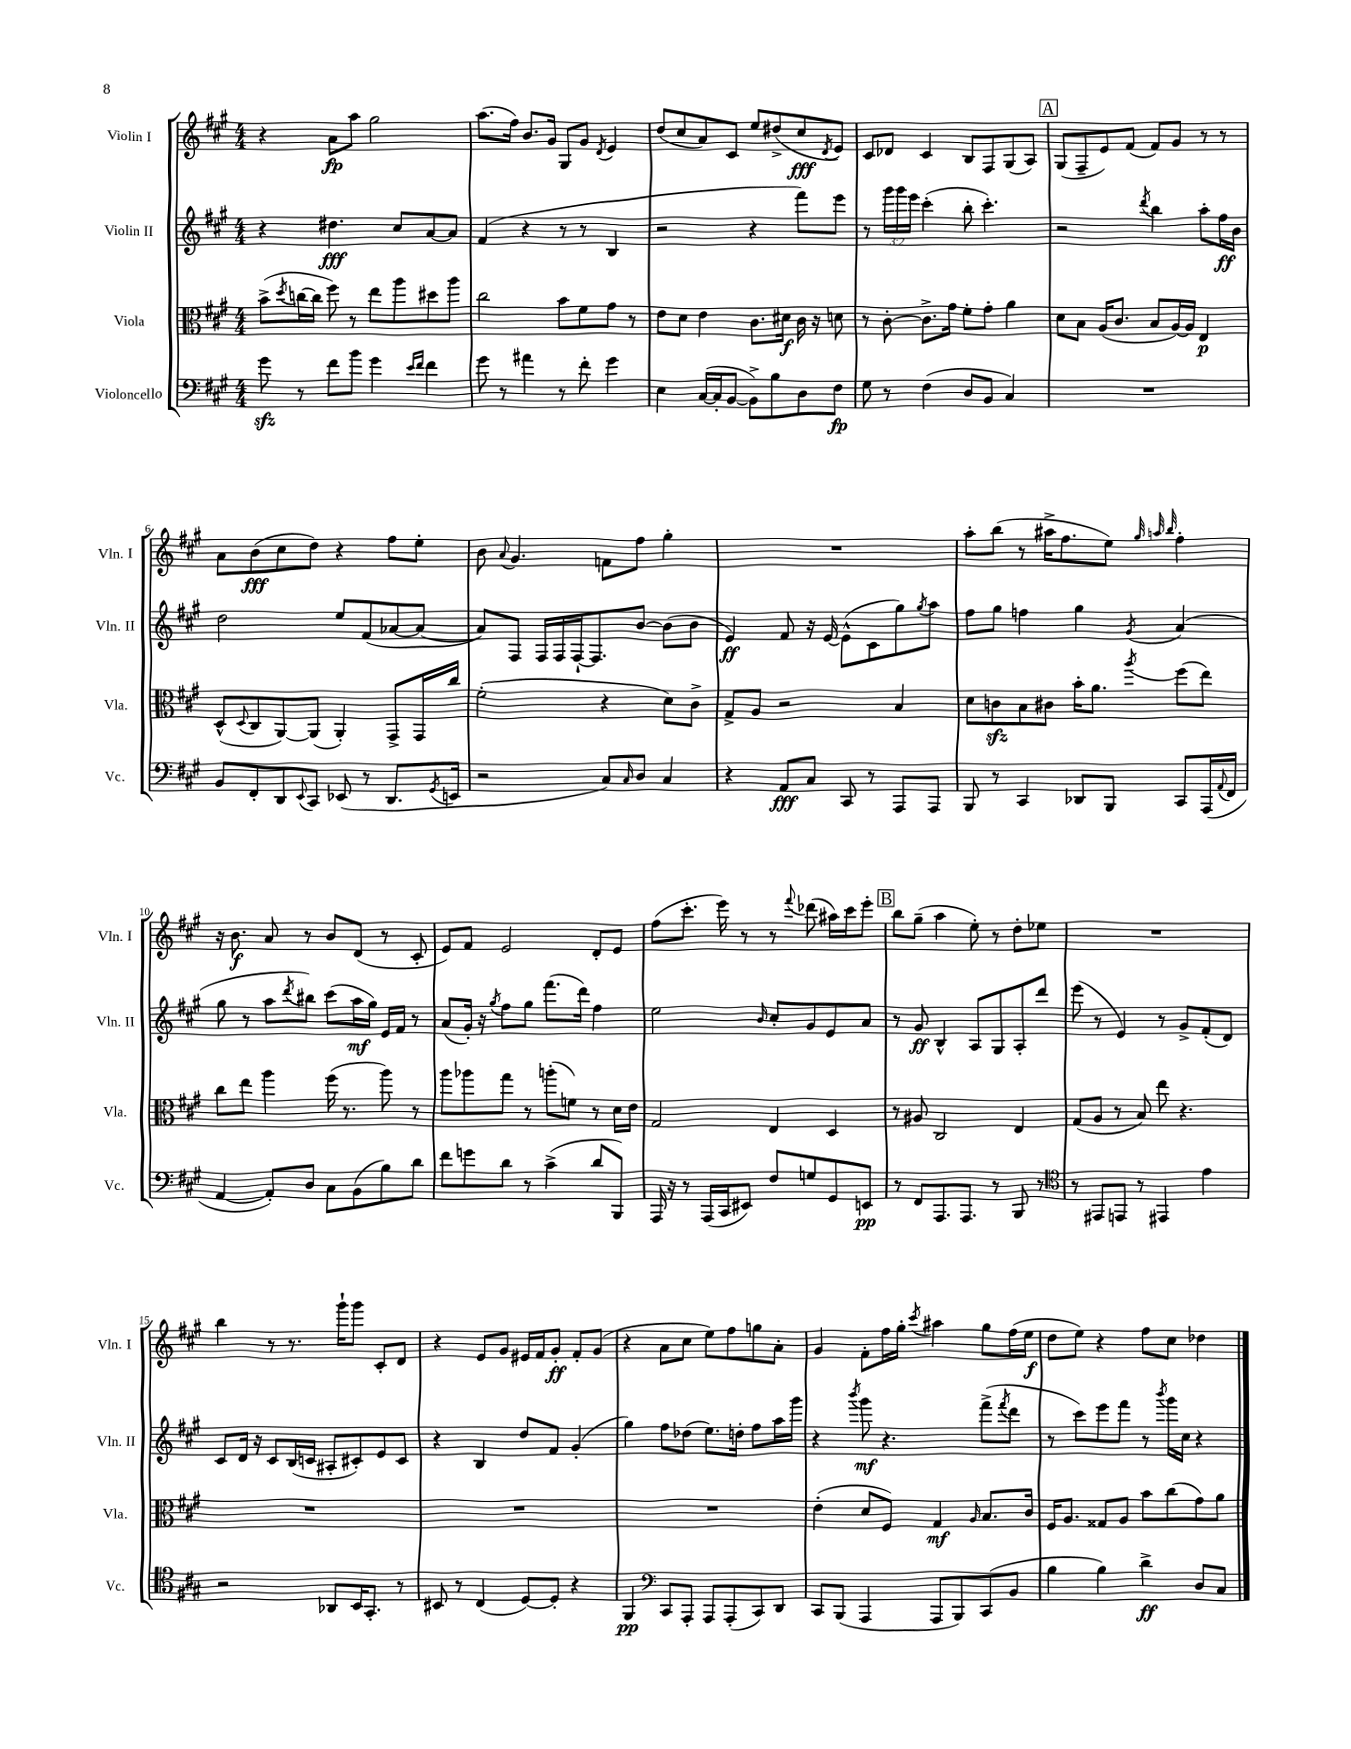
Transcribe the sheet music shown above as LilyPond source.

<<
\new StaffGroup <<
\new Staff = "s0" \with { instrumentName = "Violin I" shortInstrumentName = "Vln. I" } {
    \clef treble \key a \major \numericTimeSignature \time 4/4
    r4 a'8\fp a''8 gis''2 |
    a''8.( fis''16) b'8. gis'16 gis8 gis'8 \acciaccatura { d'8 } e'4 |
    d''8( cis''8 a'8) cis'8 e''8 dis''8->( cis''8\fff \acciaccatura { d'8 } e'8) |
    cis'8 des'8 cis'4 b8 fis8 gis8( a8) |
    \mark \markup { \box "A" } gis8( fis8-- e'8) fis'8( fis'8) gis'8 r8 r8 |
    a'8 b'8\fff( cis''8 d''8) r4 fis''8 e''8-. |
    b'8 \appoggiatura { a'8 } gis'4. f'8 fis''8 gis''4-. |
    R1 |
    a''8-. b''8( r8 ais''16-> fis''8. e''8) \grace { gis''32 a''32 b''32 } fis''4-. |
    r16 b'8.\f a'8 r8 b'8 d'8( r8 cis'8-. |
    e'8) fis'8 e'2 d'8-. e'8 |
    fis''8( cis'''8.-. e'''16) r8 r8 \appoggiatura { fis'''8 } des'''8( ais''16) cis'''16 e'''8-. |
    \mark \markup { \box "B" } b''8 gis''8--( a''4 e''8-.) r8 d''8-. ees''8 |
    R1 |
    b''4 r8 r8. gis'''16-! gis'''8 cis'8-. d'8 |
    r4 e'8 gis'8 eis'16 fis'16 gis'8-.\ff fis'8-. gis'8( |
    r4 a'8 cis''8 e''8) fis''8 g''8 a'8-. |
    gis'4 fis'8-. fis''16 gis''16-. \acciaccatura { cis'''8 } ais''4 gis''8 fis''16( e''16\f |
    d''8 e''8) r4 fis''8 cis''8 des''4 \bar "|." |
}
\new Staff = "s1" \with { instrumentName = "Violin II" shortInstrumentName = "Vln. II" } {
    \clef treble \key a \major \numericTimeSignature \time 4/4 \override Staff.TupletNumber.text = #tuplet-number::calc-fraction-text
    r4 dis''4.\fff cis''8 a'8~ a'8 |
    fis'4( r4 r8 r8 b4 |
    r2 r4 fis'''8) e'''8 |
    r8 \tuplet 3/2 { gis'''16 gis'''16 e'''16 } cis'''4-.( b''8-. cis'''4.-.) |
    \mark \markup { \box "A" } r2 \acciaccatura { d'''8 } b''4 a''8-. fis''16\ff b'16 |
    d''2 e''8 fis'8( aes'8~ aes'8~ |
    aes'8) fis8 fis16 fis16 fis16~-! fis8. b'8~ b'8( b'8 |
    e'4\ff) fis'8 r16 e'16~ e'8-^( cis'8 gis''8) \acciaccatura { gis''8 } a''8 |
    fis''8 gis''8 f''4 gis''4 \acciaccatura { gis'8 } a'4( |
    gis''8 r8 a''8 \acciaccatura { d'''8 } bis''8) cis'''8( a''16\mf gis''16) e'16 fis'16 r8 |
    a'8( gis'16-.) r16 \acciaccatura { gis''8 } fis''8 gis''8 fis'''8.( d'''16) fis''4 |
    e''2 \grace { b'16 } cis''8-. gis'8 e'8 a'8 |
    \mark \markup { \box "B" } r8 gis'8\ff b4-^ a8 gis8 a8-. d'''8 |
    e'''8( r8 e'4) r8 gis'8-> fis'8-.( d'8) |
    cis'8 d'16 r16 cis'8 b16( c'16 ais8-. cis'8-.) e'8 cis'8 |
    r4 b4 d''8 fis'8 gis'4-.( |
    gis''4) fis''8 des''8( e''8.) d''16-. fis''8 a''16 gis'''16 |
    r4 \acciaccatura { b'''8 } gis'''8\mf r4. fis'''8->( \acciaccatura { fis'''8 } d'''8 |
    r8 cis'''8) e'''8 fis'''8 r8 \acciaccatura { b'''8 } gis'''16 cis''16 r4 \bar "|." |
}
\new Staff = "s2" \with { instrumentName = "Viola" shortInstrumentName = "Vla." } {
    \clef alto \key a \major \numericTimeSignature \time 4/4
    b'8->( \acciaccatura { d''8 } c''16~ c''16 fis''8) r8 e''8 a''8 dis''8 a''8 |
    cis''2 b'8 fis'8 gis'8 r8 |
    e'8 d'8 e'4 cis'8. dis'16\f cis'16 r16 d'8 |
    r8 cis'8~-. cis'8.-> gis'16 fis'8-. gis'8-. a'4 |
    \mark \markup { \box "A" } d'8 b8 a16( cis'8. b8 a16~) a16 e4\p |
    d8-^( \appoggiatura { d8 } cis8 a,8~) a,8( a,4-.) gis,8-> gis,16 cis''16 |
    fis'2-.( r4 d'8) cis'8-> |
    gis8-> a8 r2 b4 |
    d'8 c'8\sfz b8 cis'8 b'16-. a'8. \acciaccatura { a''8 } fis''8( e''8) |
    cis''8 e''8 a''4 fis''16( r8. a''8) r8 |
    a''8 aes''8 gis''8 r8 a''8-.( f'8) r8 d'16 e'16 |
    gis2 e4 d4 |
    \mark \markup { \box "B" } r8 ais8 cis2 e4 |
    gis8( a8 r8 b8) e''8 r4. |
    R1 |
    R1 |
    R1 |
    e'4-.( d'8 fis8) gis4\mf \grace { a16 } b8. cis'16 |
    fis16 a8. gisis8 a8 b'8 cis''8( gis'8) a'8 \bar "|." |
}
\new Staff = "s3" \with { instrumentName = "Violoncello" shortInstrumentName = "Vc." } {
    \clef bass \key a \major \numericTimeSignature \time 4/4
    gis'8\sfz r8 fis'8 b'8 gis'4 \grace { e'16 fis'16 } fis'4 |
    gis'8 r8 ais'4 r8 fis'8-. gis'4 |
    e4 cis16~( cis16-. b,8~ b,8->) b8 d8 fis8\fp |
    gis8 r8 fis4( d8 b,8 cis4) |
    \mark \markup { \box "A" } R1 |
    b,8 fis,8-. d,8 \appoggiatura { e,8 } cis,8 ees,8( r8 d,8. \acciaccatura { gis,8 } e,16 |
    r2 cis8) \grace { cis16 } d8 cis4 |
    r4 a,8\fff cis8 cis,8 r8 a,,8 a,,8 |
    b,,8 r8 cis,4 des,8 b,,8 cis,8 a,,16( \appoggiatura { a,8 } fis,16 |
    a,4~ a,8-.) d8 cis8 b,8( b8) d'8 |
    fis'8 g'8 d'8 r8 cis'4->( d'8 b,,8) |
    a,,16 r16 r8 a,,16( cis,16 eis,8) fis8 g8 gis,8 e,8\pp |
    \mark \markup { \box "B" } r8 fis,8 a,,8. a,,8. r8 b,,8 r8 |
    \clef tenor r8 eis,8 e,8 r8 eis,4 e'4 |
    r2 aes,8 b,16 gis,8.-. r8 |
    bis,8 r8 cis4( d8~) d8-. r4 |
    fis,4\pp \clef bass cis,8 a,,8-. a,,8 a,,8-.( cis,8) d,8 |
    cis,8 b,,8( a,,4 a,,8 b,,8) cis,8( b,8 |
    b4 b4) d'4->\ff d8 cis8 \bar "|." |
}
>>
>>
